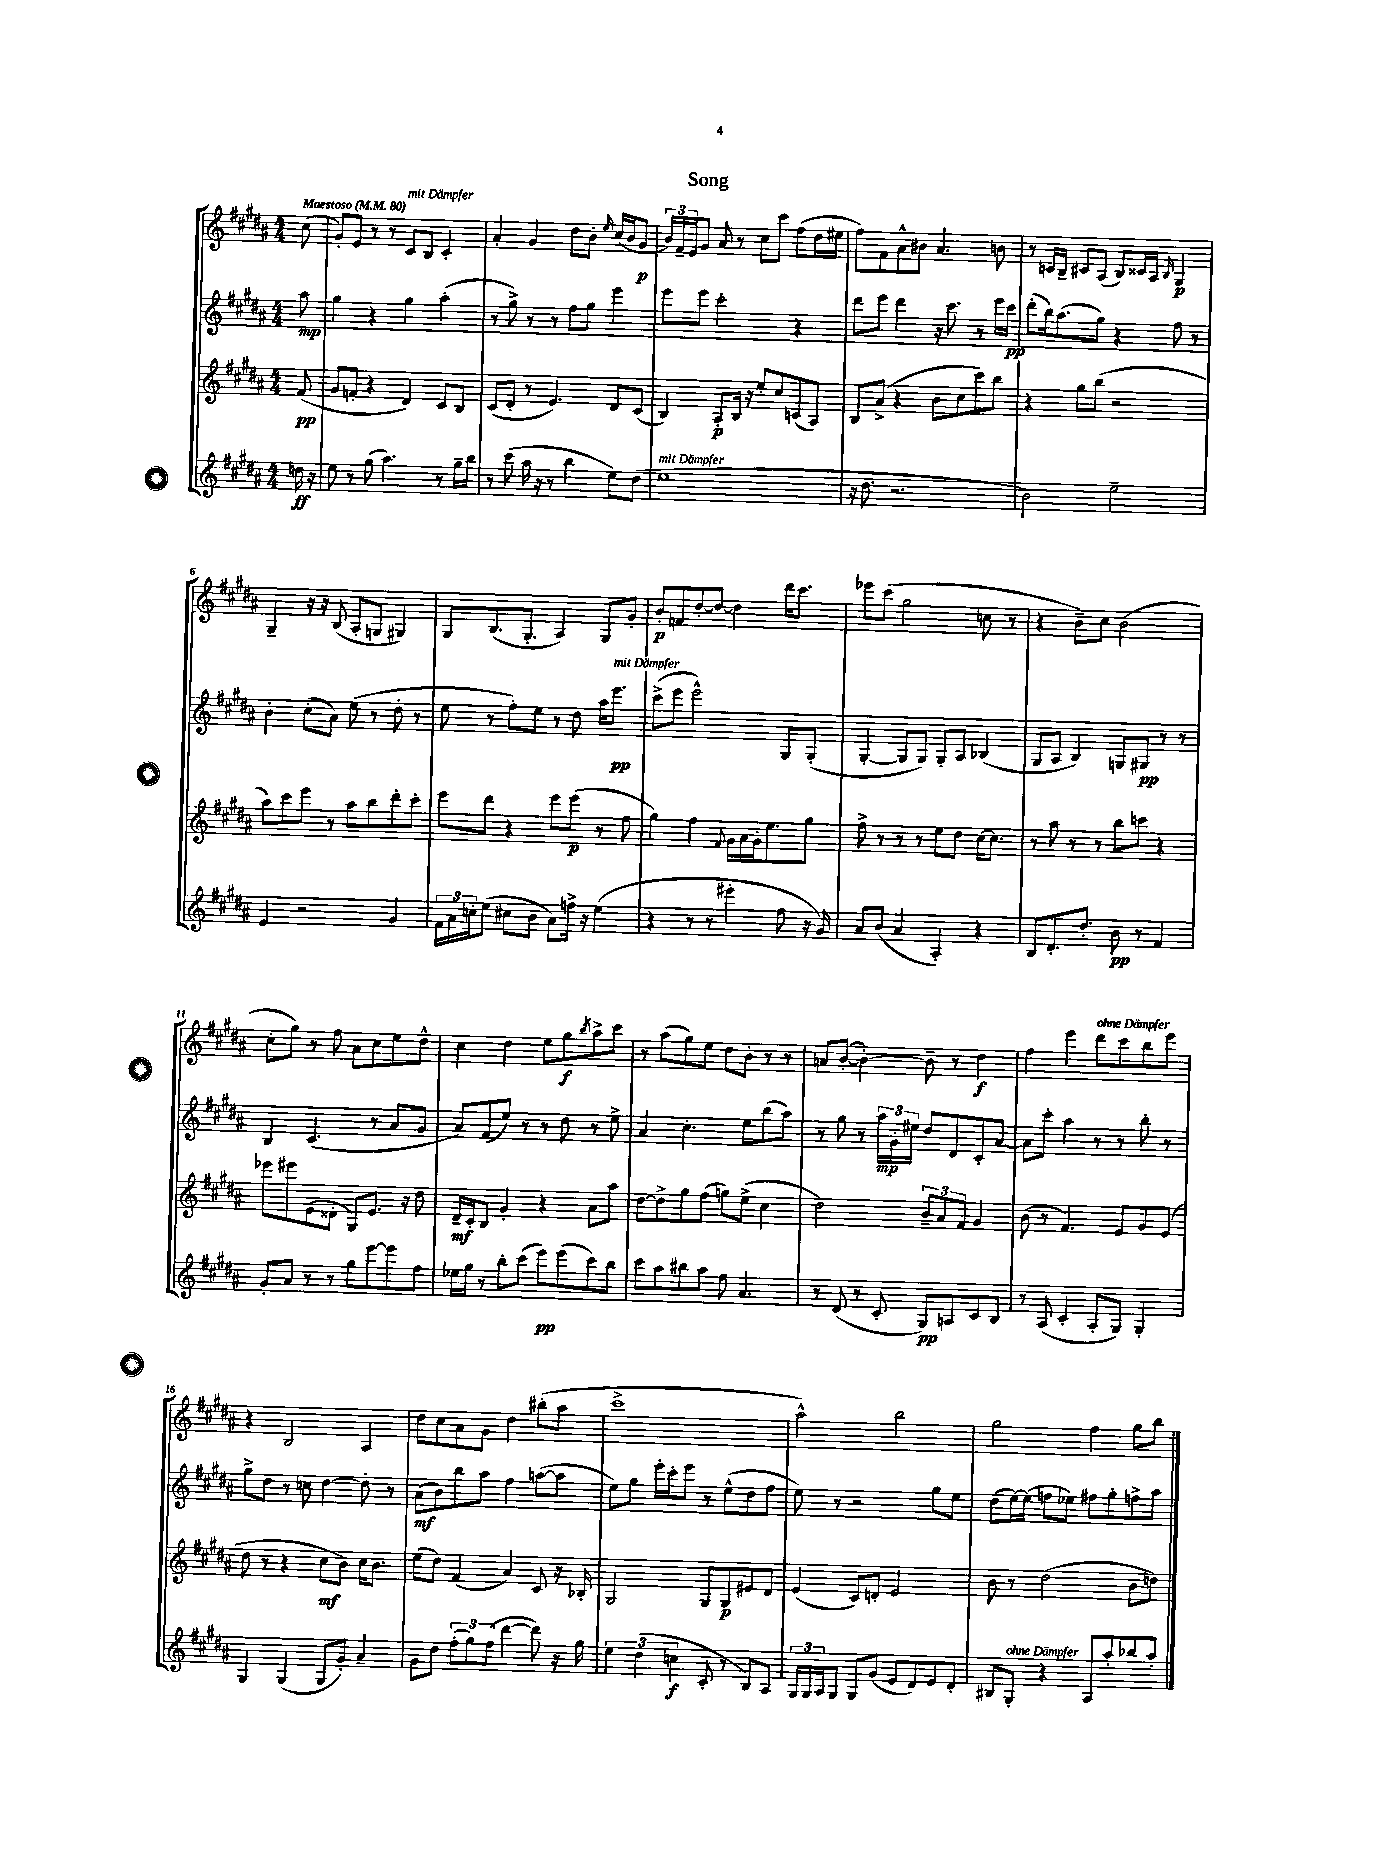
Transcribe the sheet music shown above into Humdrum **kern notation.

**kern	**kern	**kern	**kern
*staff4	*staff3	*staff2	*staff1
*clefG2	*clefG2	*clefG2	*clefG2
*k[f#c#g#d#a#]	*k[f#c#g#d#a#]	*k[f#c#g#d#a#]	*k[f#c#g#d#a#]
*M4/4	*M4/4	*M4/4	*M4/4
*MM80	*MM80	*MM80	*MM80
16dd	(8f#	8aa#	(8cc#
16r	.	.	.
=	=	=	=
8ee	8g#	4gg#	8g#')
8r	8f'	.	8e
(8gg#	4r	4r	8r
4.aa#)	.	.	8r
.	4d#)	4gg#	8c#
.	.	.	8B
8r	8c#	(4aa#'	4c#'
16gg#~	8B	.	.
16bb	.	.	.
=	=	=	=
8r	(8c#	8r	4a#'
(8ccc#	8d#'	8gg#^)	.
16aa#	8r	8r	4g#
16r	.	.	.
8r	4.e)	8r	.
4bb	.	8ff#	8dd#
.	.	8gg#	8b'
.	.	.	16qqee
8ee)	8d#	4eee	(16cc#
.	.	.	16b
(8dd#	(8c#	.	8g#
=	=	=	=
1ee	4B)	8eee	24b)
.	.	.	24f#~
.	.	.	24e
.	.	8eee	8g#
.	8A#'	2ccc#'	8a#
.	16B	.	8r
.	16r	.	.
.	8ee'	.	8cc#
.	8cc#	.	8ccc#
.	(8c	4r	(8ff#
.	8A#)	.	16dd#
.	.	.	16ee#
=	=	=	=
16r	8B	8ddd#	8ff#)
8.dd#	.	.	.
.	(8a#^	8eee	8f#
2.r	4r	4ddd#	8a#^^
.	.	.	8b#
.	8b	16r	4.a#
.	.	8.ccc#	.
.	8cc#	.	.
.	8ccc#)	8r	.
.	8bb	16eee	8b
.	.	16ccc#	.
=	=	=	=
2b)	4r	(8ddd#'	8r
.	.	16bb)	16c
.	.	(8.aa#	16B~
.	8gg#	.	8c#
.	(8bb	8gg#)	(8A#
2ee~	2r	4r	8B)
.	.	.	16c##
.	.	.	16A#
.	.	.	16qqB
.	.	8ff#	4G#
.	.	8r	.
=	=	=	=
4e	8aa#)	4b'	4G#~
.	8ccc#	.	.
2r	8eee	(8cc#'	16r
.	.	.	16r
.	8r	8a#)	(8B
.	8aa#	(8ee	8A#'
.	8bb	8r	8G
4g#	8ddd#'	8dd#'	4G#)
.	8ccc#'	8r	.
=	=	=	=
24f#	8eee	8ee	8G#
24a#	.	.	.
24cc'	.	.	.
(8ee	8ddd#	8r	(8.B
8cc#	4r	8ff#')	.
.	.	.	8.G#'
8b	.	8ee	.
8a#)	8eee	8r	4A#)
16ff^	(8eee	8dd#	.
16r	.	.	.
(4ee	8r	16aa#	8G#
.	.	8.eee	.
.	8ff#	.	8g#'
=	=	=	=
4r	4gg#)	(8ccc#^	8b'
.	.	8eee	8f
8r	4ff#	2eee^^)	[8dd#'
8r	.	.	8dd#_
.	8qqf#	.	.
4eee#'	16g#	.	4dd#]
.	16a#	.	.
.	16g#'	.	.
.	8.ee	.	.
8ff#	.	8G#	16ddd#
.	.	.	8.ccc#
16r	8gg#	(8G#'	.
16g#)	.	.	.
=	=	=	=
8a#	8ff#^	[4G#'	8eee-
(8b	8r	.	(8ccc#
4a#	8r	8G#]	2gg#
.	8r	8G#)	.
4A#')	8ee	8G#'	.
.	8dd#	8A#	.
4r	[16cc#	(4B-	8cc
.	8.cc#]	.	.
.	.	.	8r
=	=	=	=
8B	8r	8G#	4r
8.d#'	8aa#	8A#	.
.	8r	4B)	8b~)
8.dd#'	.	.	.
.	8r	.	8cc#
8b	8bb	8G	(2b
8r	8ccc	8G#	.
4f#	4r	8r	.
.	.	8r	.
=	=	=	=
8g#'	8eee-	4B	8cc#'
8a#	8eee#	.	8gg#)
8r	(8e	(4.c#	8r
8r	8d##'	.	8ff#
8gg#	8G#)	.	8a#
[8eee	8.e	8r	8cc#
8eee]	.	8a#	8ee
.	16r	.	.
8ff#	8dd#	8g#	8dd#^^
=	=	=	=
16ee-	16d#~	8a#)	4cc#
16gg#	16c#'	.	.
8r	8B	(8f#	.
8bb'	4g#'	8ee)	4dd#
(8ccc#	.	8r	.
8eee)	4r	8r	8ee
(8eee	.	8dd#	8gg#
.	.	.	8qbb
8ccc#)	8a#	8r	8aa#^
8bb	8aa#	8ee^	8ccc#
=	=	=	=
8ccc#	[8dd#	4a#	8r
8aa#	8dd#^]	.	(8aa#
8bb#	8gg#	4.cc#'	8gg#)
8aa#	(8ff#	.	8ee
8ff#	8gg)	.	8dd#
4.a#	(8ee^	8ee	8b'
.	4cc#	(8bb	8r
.	.	8aa#)	8r
=	=	=	=
8r	2dd#)	8r	8a
(8d#	.	8gg#	([8b'
8r	.	8r	4b'_)
8c#'	.	24aa#	.
.	.	24g#'	.
.	.	24ee#	.
8G#)	12b~	8dd#	8b~]
.	12a#	.	.
8A	.	8d#	8r
.	12f#	.	.
8c#	4g#	8c#'	4dd#
8B	.	[8a#	.
=	=	=	=
8r	(8b	8a#]	4ff#
(8A#	8r	8ccc#'	.
4c#'	4.f#)	4aa#	4eee
8A#'	.	8r	8ddd#
8G#)	8e	8r	8ccc#
4G#'	8g#	8bb'	8bb
.	(8e	8r	8eee
=	=	=	=
4G#	8dd#	8gg#^	4r
.	8r	8dd#	.
(4G#	4r	8r	2B
.	.	8cc	.
8G#	8cc#	[4dd#	.
8g#')	8b)	.	.
4a#~	16cc#	8dd#']	4A#
.	8.b	.	.
.	.	8r	.
=	=	=	=
8g#	(8ee	(8a#	8dd#
8dd#	8dd#)	8b)	8cc#
(12ff#'	(4f#	8bb	8a#
12gg#)	.	.	.
.	.	8aa#	8g#
(12ff#	.	.	.
[4ddd#	4a#)	4ff#	4dd#
8ddd#])	8c#	([8aa	(8bb#'
16r	16r	8aa]	8aa#
16gg#	16B-'	.	.
=	=	=	=
6ee	2G#	8ee)	1ccc#^
.	.	8gg#	.
(6dd#	.	.	.
.	.	16eee'	.
.	.	16ccc#'	.
6cc	.	.	.
.	.	8eee	.
8c#'	8G#	8r	.
8r	8G#	(8ee^^	.
8B)	8e#	8dd#	.
8A#	8d#	8ff#	.
=	=	=	=
24G#	(4e	8ee)	2aa#^^)
24G#	.	.	.
24A#	.	.	.
8G#	.	8r	.
8G#	8c#)	2r	.
(8g#	8d'	.	.
8e	2e	.	2bb
8d#)	.	.	.
8e	.	8gg#	.
8d#'	.	8ee	.
=	=	=	=
8B#	8b	(8dd#	2gg#
8G#'	8r	[16ee)	.
.	.	(16ee]	.
4r	(2dd#	8ff	.
.	.	8ee-)	.
8A#	.	8ff#	4ff#
8aa#'	.	8gg#'	.
8bb-	8b	8ff^	8gg#
8aa#'	8dd)	8aa#	8bb
==	==	==	==
*-	*-	*-	*-
